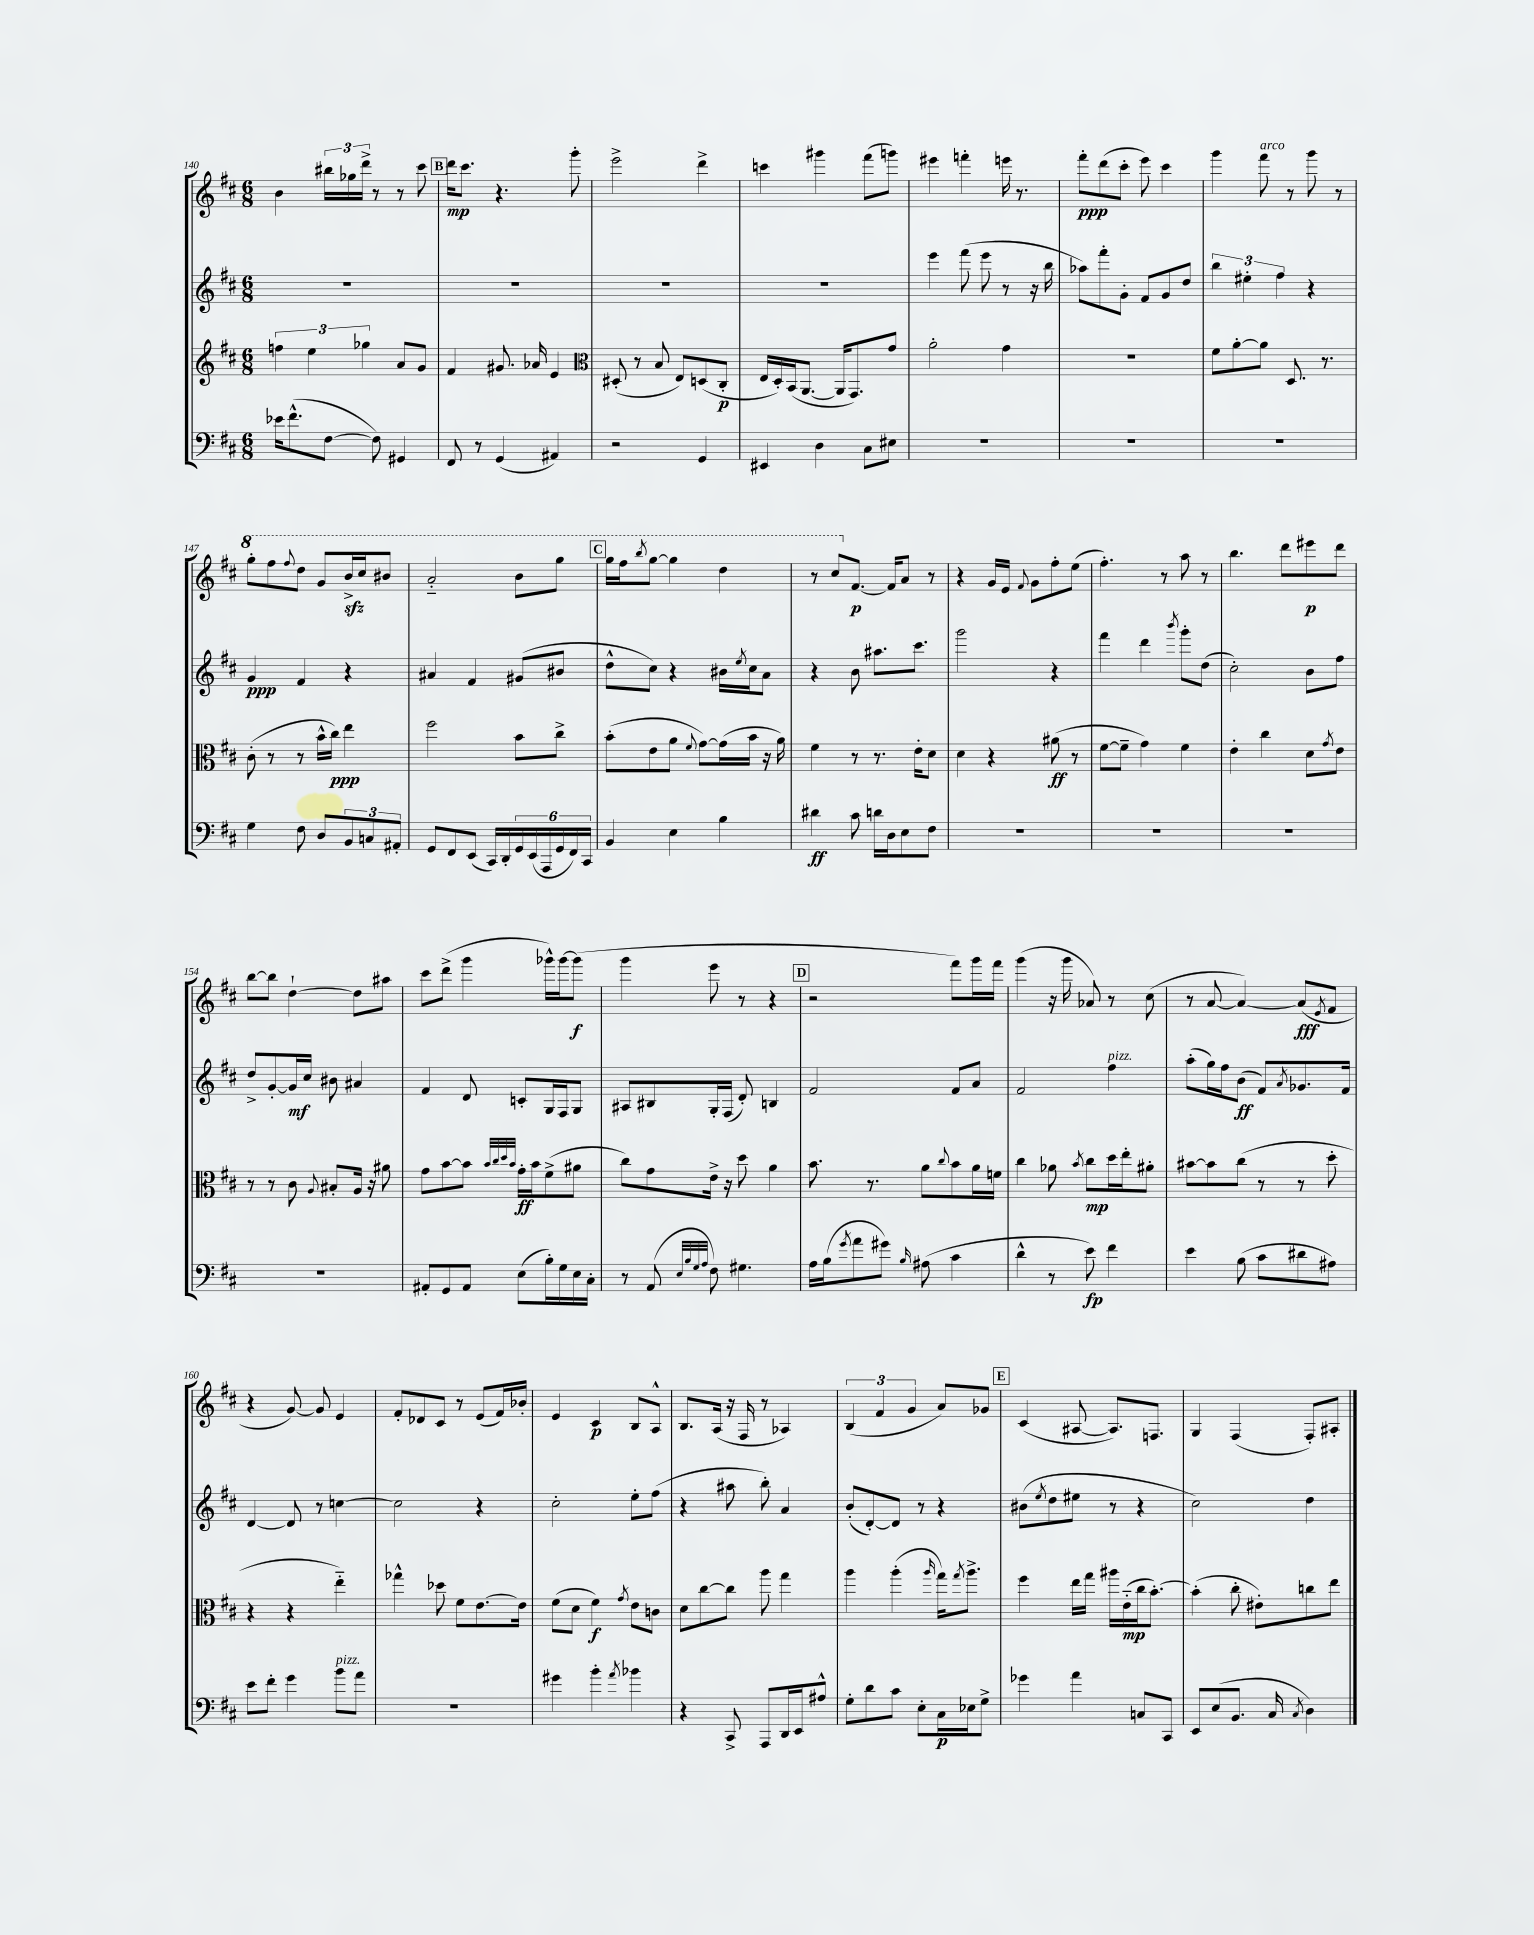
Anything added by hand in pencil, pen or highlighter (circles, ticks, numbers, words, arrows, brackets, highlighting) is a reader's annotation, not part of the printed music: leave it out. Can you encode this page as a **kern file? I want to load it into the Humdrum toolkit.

**kern	**dynam	**kern	**dynam	**kern	**dynam	**kern	**dynam
*part4	*part4	*part3	*part3	*part2	*part2	*part1	*part1
*staff4	*staff4	*staff3	*staff3	*staff2	*staff2	*staff1	*staff1
*clefF4	*	*clefG2	*	*clefG2	*	*clefG2	*
*k[f#c#]	*	*k[f#c#]	*	*k[f#c#]	*	*k[f#c#]	*
*M6/8	*	*M6/8	*	*M6/8	*	*M6/8	*
=140	=140	=140	=140	=140	=140	=140	=140
16e-X\KL	.	6ffn\	.	2.r	.	4b\	.
(8.f#^^\	.	.	.	.	.	.	.
.	.	6ee\	.	.	.	.	.
[8F#\J	.	.	.	.	.	24bb#X\LL	.
.	.	.	.	.	.	24gg-X\	.
.	.	6gg-X\	.	.	.	24ddd^\JJ	.
8F#\])	.	.	.	.	.	8r	.
4GG#X/	.	8a/L	.	.	.	8r	.
.	.	8g/J	.	.	.	8ccc#\	.
!!LO:REH:place=s1:t=B
=141	=141	=141	=141	=141	=141	=141	=141
8FF#/	.	4f#/	.	2.r	.	16ddd\KL	mp
.	.	.	.	.	.	8.ccc#\J	.
8r	.	.	.	.	.	.	.
(4GG/	.	8.g#X/	.	.	.	4.r	.
.	.	16a-X/	.	.	.	.	.
4AA#X/)	.	4e/	.	.	.	.	.
.	.	.	.	.	.	8ggg'\	.
=142	=142	=142	=142	=142	=142	=142	=142
*	*	*clefC3	*	*	*	*	*
2r	.	(8D#X'/	.	2.r	.	2eee^\	.
.	.	8r	.	.	.	.	.
.	.	8B/	.	.	.	.	.
.	.	8E/L)	.	.	.	.	.
4GG/	.	(8Dn/	.	.	.	4ddd^\	.
.	.	8C#'/J	p	.	.	.	.
=143	=143	=143	=143	=143	=143	=143	=143
4EE#X/	.	16E/LL	.	2.r	.	4cccn\	.
.	.	16D'/)	.	.	.	.	.
.	.	(16BB/J	.	.	.	.	.
.	.	[8.AA/J	.	.	.	.	.
4D\	.	.	.	.	.	4ggg#X\	.
.	.	16AA/KL]	.	.	.	.	.
.	.	8.GG/)	.	.	.	.	.
8C#\L	.	.	.	.	.	(8fff#\L	.
8E#X\J	.	8g/J	.	.	.	8gggn\J)	.
=144	=144	=144	=144	=144	=144	=144	=144
2.r	.	2a'\	.	4eee\	.	4eee#X\	.
.	.	.	.	(8fff#\	.	4fffn'\	.
.	.	.	.	8eee\	.	.	.
.	.	4g\	.	8r	.	16eeen\	.
.	.	.	.	.	.	8.r	.
.	.	.	.	16r	.	.	.
.	.	.	.	16bb\	.	.	.
=145	=145	=145	=145	=145	=145	=145	=145
2.r	.	2.r	.	8aa-X\L)	.	8fff#'\L	ppp
.	.	.	.	8fff#'\	.	(8ddd\	.
.	.	.	.	8g'\J	.	8ccc#'\J	.
.	.	.	.	8f#/L	.	8eee\)	.
.	.	.	.	8g/	.	4ccc#\	.
.	.	.	.	8dd/J	.	.	.
=146	=146	=146	=146	=146	=146	=146	=146
2.r	.	8f#\L	.	6bb\	.	4ggg\	.
.	.	[8a'\	.	.	.	.	.
.	.	.	.	6ee#X'\	.	.	.
!	!	!	!	!	!	!LO:TX:a:i:t=arco	!
.	.	8a\J]	.	.	.	8fff#\	.
.	.	.	.	6ff#\	.	.	.
.	.	8.D/	.	.	.	8r	.
.	.	.	.	4r	.	8ggg\	.
.	.	8.r	.	.	.	.	.
.	.	.	.	.	.	8r	.
!!LO:LB:g=z
=147	=147	=147	=147	=147	=147	=147	=147
*	*	*	*	*	*	*8va	*
4G\	.	(8c#'\	.	4g/	ppp	8ggg'\L	.
.	.	8r	.	.	.	8fff#\	.
.	.	.	.	.	.	8qqfff#/	.
8F#\	.	8r	.	4f#/	.	8ddd\J	.
8D/L	.	16b^^\LL	.	.	.	8gg/L	.
.	.	16cc#\JJ)	ppp	.	.	.	.
12BB/	.	4ee\	.	4r	.	16bbzz^/L	.
.	.	.	.	.	.	16ccc#/J	.
12Cn/	.	.	.	.	.	.	.
.	.	.	.	.	.	8bb#X/J	.
12AA#X'/J	.	.	.	.	.	.	.
=148	=148	=148	=148	=148	=148	=148	=148
8GG/L	.	2ff#\	.	4a#X/	.	2aa/	.
8FF#/	.	.	.	.	.	.	.
(8EE/J	.	.	.	4f#/	.	.	.
16CC#/LL)	.	.	.	.	.	.	.
16DD'/	.	.	.	.	.	.	.
24GG/	.	8b\L	.	(8g#X/L	.	8bb\L	.
(24EE/	.	.	.	.	.	.	.
24AAA/	.	.	.	.	.	.	.
24GG/	.	8cc#^\J	.	8b#X/J	.	8ggg\J	.
24FF#/)	.	.	.	.	.	.	.
24CC#/JJ	.	.	.	.	.	.	.
!!LO:REH:place=s1:t=C
=149	=149	=149	=149	=149	=149	=149	=149
4BB/	.	(8b'\L	.	8dd^^\L	.	16ggg\LL	.
.	.	.	.	.	.	16fff#\J	.
.	.	.	.	.	.	8qbbb/	.
.	.	8e\	.	8cc#\J)	.	[8ggg\J	.
4E\	.	8a\J	.	4r	.	4ggg\]	.
.	.	8qqf#/	.	.	.	.	.
.	.	[8g\L)	.	.	.	.	.
4B\	.	(16g\L]	.	16b#X\LL	.	4ddd\	.
.	.	.	.	8qee/	.	.	.
.	.	16b\JJ	.	16cc#\J	.	.	.
.	.	16r	.	8a\J	.	.	.
.	.	16a\)	.	.	.	.	.
=150	=150	=150	=150	=150	=150	=150	=150
4d#X\	ff	4f#\	.	4r	.	8r	.
.	.	.	.	.	.	8ccc#/L	.
*	*	*	*	*	*	*X8va	*
8c#\	.	8r	.	8b\	.	[8.f#/J	p
16dn\LL	.	8.r	.	8.aa#X\L	.	.	.
16D\J	.	.	.	.	.	16f#/KL]	.
8E\	.	.	.	.	.	8a/J	.
.	.	16e'\KL	.	8.ccc#\J	.	.	.
8F#\J	.	8d\J	.	.	.	8r	.
=151	=151	=151	=151	=151	=151	=151	=151
2.r	.	4d\	.	2ggg\	.	4r	.
.	.	4r	.	.	.	16g/LL	.
.	.	.	.	.	.	16e/JJ	.
.	.	.	.	.	.	8qqf#/	.
.	.	.	.	.	.	8g\L	.
.	.	(8a#X\	ff	4r	.	8ff#'\	.
.	.	8r	.	.	.	(8ee\J	.
=152	=152	=152	=152	=152	=152	=152	=152
2.r	.	[8f#\L	.	4fff#\	.	4.ff#'\)	.
.	.	8f#~\J]	.	.	.	.	.
.	.	4g\)	.	4ddd\	.	.	.
.	.	.	.	.	.	8r	.
.	.	.	.	8qbbb/	.	.	.
.	.	4f#\	.	8ggg'\L	.	8aa\	.
.	.	.	.	(8dd\J	.	8r	.
=153	=153	=153	=153	=153	=153	=153	=153
2.r	.	4e'\	.	2cc#'\)	.	4.bb\	.
.	.	4cc#\	.	.	.	.	.
.	.	.	.	.	.	8ddd\L	.
.	.	8d\L	.	8b\L	.	8eee#X\	p
.	.	8qg/	.	.	.	.	.
.	.	8e\J	.	8ff#\J	.	8ddd\J	.
!!LO:LB:g=z
=154	=154	=154	=154	=154	=154	=154	=154
2.r	.	8r	.	8dd^/L	.	[8bb\L	.
.	.	8r	.	[8g'/	.	8bb\J]	.
.	.	8c#\	.	16g/L]	mf	[4dd`\	.
.	.	.	.	16cc#/JJ	.	.	.
.	.	8qqA/	.	.	.	.	.
.	.	8B#X'/L	.	8b#X\	.	.	.
.	.	16A/Jk	.	4a#X/	.	8dd\L]	.
.	.	16r	.	.	.	.	.
.	.	8a#X\	.	.	.	8aa#X\J	.
=155	=155	=155	=155	=155	=155	=155	=155
8AA#X'/L	.	8g\L	.	4f#/	.	8ccc#\L	.
8GG/	.	[8b\	.	.	.	(8ddd^\J	.
8AA#/J	.	8b\J]	.	8d/	.	4ggg\	.
.	.	32qqb/LLL	.	.	.	.	.
.	.	32qqcc#/	.	.	.	.	.
.	.	32qqdd/	.	.	.	.	.
.	.	32qqb/JJJ	.	.	.	.	.
(8E\L	.	16g'\LL	ff	8cn'/L	.	.	.
.	.	16b\J	.	.	.	.	.
16B'\L)	.	(8f#^\	.	16G/L	.	16ggg-X^^\LL)	.
16G\	.	.	.	16F#/J	.	[16ggg-\J	.
16E\	.	8a#X\J	.	8G/J	.	(8ggg-\J]	f
16C#'\JJ	.	.	.	.	.	.	.
=156	=156	=156	=156	=156	=156	=156	=156
8r	.	8cc#\L)	.	8A#X/L	.	4ggg\	.
(8AA/	.	8g\	.	8B#X/	.	.	.
32qqE/LLL	.	.	.	.	.	.	.
32qqB/	.	.	.	.	.	.	.
32qqG/	.	.	.	.	.	.	.
32qqA/JJJ	.	.	.	.	.	.	.
8F#\)	.	16e^\Jk	.	16G'/L	.	8eee\	.
.	.	16r	.	(16F#/JJ	.	.	.
4.G#X\	.	8dd\	.	8d'/)	.	8r	.
.	.	4a\	.	4Bn/	.	4r	.
!!LO:REH:place=s1:t=D
=157	=157	=157	=157	=157	=157	=157	=157
16A\LL	.	8.b\	.	2f#/	.	2r	.
(16B\J	.	.	.	.	.	.	.
8qg/	.	.	.	.	.	.	.
8a\	.	.	.	.	.	.	.
.	.	8.r	.	.	.	.	.
8g#X\J)	.	.	.	.	.	.	.
16qqB/	.	.	.	.	.	.	.
(8A#X\	.	8a\L	.	.	.	.	.
.	.	8qqcc#/	.	.	.	.	.
4c#\	.	8b\	.	8f#/L	.	8fff#\L)	.
.	.	16a\L	.	8a/J	.	16ggg\L	.
.	.	16fn\JJ	.	.	.	16fff#\JJ	.
=158	=158	=158	=158	=158	=158	=158	=158
4d^^\	.	4cc#\	.	2f#/	.	(4ggg\	.
8r	.	8a-X\	.	.	.	16r	.
.	.	.	.	.	.	16ggg\	.
.	.	8qb/	.	.	.	.	.
8e\)	fp	8cc#\L	mp	.	.	8a-X/)	.
!	!	!	!	!LO:TX:a:i:t=pizz.	!	!	!
4f#\	.	16dd\L	.	4ff#\	.	8r	.
.	.	16ee'\J	.	.	.	.	.
.	.	8a#X'\J	.	.	.	(8cc#\	.
=159	=159	=159	=159	=159	=159	=159	=159
4e\	.	[8b#X\L	.	(8aa'\L	.	8r	.
.	.	8b#\]	.	16gg\L)	.	[8a/	.
.	.	.	.	16ff#\J	.	.	.
(8B\	.	(8cc#\J	.	(8b\J	ff	4a/_)	.
8c#\L	.	8r	.	8f#/L)	.	.	.
.	.	.	.	8qa/	.	.	.
8d#X\	.	8r	.	8.g-X/	.	(8a/L]	fff
.	.	.	.	.	.	8qe/	.
8A#X\J)	.	8dd'\	.	.	.	8f#/J	.
.	.	.	.	16f#/Jk	.	.	.
!!LO:LB:g=z
=160	=160	=160	=160	=160	=160	=160	=160
8e\L	.	4r	.	[4d/	.	4r	.
8f#'\J	.	.	.	.	.	.	.
4g\	.	4r	.	8d/]	.	[8g/)	.
.	.	.	.	8r	.	8g/]	.
!LO:TX:a:i:t=pizz.	!	!	!	!	!	!	!
8b\L	.	4ee\)	.	[4ccn\	.	4e/	.
8a\J	.	.	.	.	.	.	.
=161	=161	=161	=161	=161	=161	=161	=161
2.r	.	4gg-X^^\	.	2cc\]	.	8f#'/L	.
.	.	.	.	.	.	8d-X/	.
.	.	8dd-X\	.	.	.	8c#/J	.
.	.	8f#\L	.	.	.	8r	.
.	.	[8.e\	.	4r	.	(8e/L	.
.	.	.	.	.	.	16f#/L)	.
.	.	16e\Jk]	.	.	.	16b-X'/JJ	.
=162	=162	=162	=162	=162	=162	=162	=162
4g#X\	.	(8f#\L	.	2cc#'\	.	4e/	.
.	.	8d\J	.	.	.	.	.
4b'\	.	4f#\)	f	.	.	4c#/	p
8qa/	.	8qg/	.	.	.	.	.
4b-X\	.	8e\L	.	8ee'\L	.	8B/L	.
.	.	8cn\J	.	(8ff#\J	.	8A^^/J	.
=163	=163	=163	=163	=163	=163	=163	=163
4r	.	8d\L	.	4r	.	8.B/L	.
.	.	[8cc#\	.	.	.	.	.
.	.	.	.	.	.	(16A/Jk	.
8CC#^/	.	8cc#\J]	.	8aa#X\	.	16r	.
.	.	.	.	.	.	16F#/	.
8AAA/L	.	8aa\	.	8bb'\)	.	8r	.
16DD/L	.	4gg\	.	4a/	.	4A-X/)	.
16EE/J	.	.	.	.	.	.	.
8A#X^^/J	.	.	.	.	.	.	.
=164	=164	=164	=164	=164	=164	=164	=164
8G'\L	.	4aa\	.	(8b'/L	.	(6B/	.
8d\	.	.	.	[8d'/)	.	.	.
.	.	.	.	.	.	6f#/	.
8c#\J	.	(4aa'\	.	8d/J]	.	.	.
.	.	.	.	.	.	6g/	.
8E'\L	.	.	.	8r	.	.	.
.	.	16qqaa/	.	.	.	.	.
16C#\L	p	16gg\KL)	.	4r	.	8a/L)	.
.	.	8qgg/	.	.	.	.	.
16E-X\J	.	8.aa^\J	.	.	.	.	.
8G^\J	.	.	.	.	.	8g-X/J	.
!!LO:REH:place=s1:t=E
=165	=165	=165	=165	=165	=165	=165	=165
4g-X\	.	4ff#\	.	(8b#X\L	.	(4c#/	.
.	.	.	.	8qee/	.	.	.
.	.	.	.	8dd\	.	.	.
4a\	.	16ee\LL	.	8ee#X\J	.	[8A#X/	.
.	.	16gg\JJ	.	.	.	.	.
.	.	16aa#X\LL	.	8r	.	8.A#/L])	.
.	.	(16e\	mp	.	.	.	.
8Cn/L	.	16cc#\J	.	4r	.	.	.
.	.	[8.b'\J)	.	.	.	8.Fn/J	.
8CC#/J	.	.	.	.	.	.	.
=166	=166	=166	=166	=166	=166	=166	=166
8EE/L	.	(4b'\]	.	2cc#\)	.	4G/	.
(8E/	.	.	.	.	.	.	.
8.BB/J	.	8cc#'\	.	.	.	(4F#/	.
.	.	8e#X'\L)	.	.	.	.	.
16C#/	.	.	.	.	.	.	.
8qC#/	.	.	.	.	.	.	.
4D\)	.	8ccn\	.	4dd\	.	8F#'/L)	.
.	.	8ee\J	.	.	.	8A#X'/J	.
==	==	==	==	==	==	==	==
*-	*-	*-	*-	*-	*-	*-	*-
